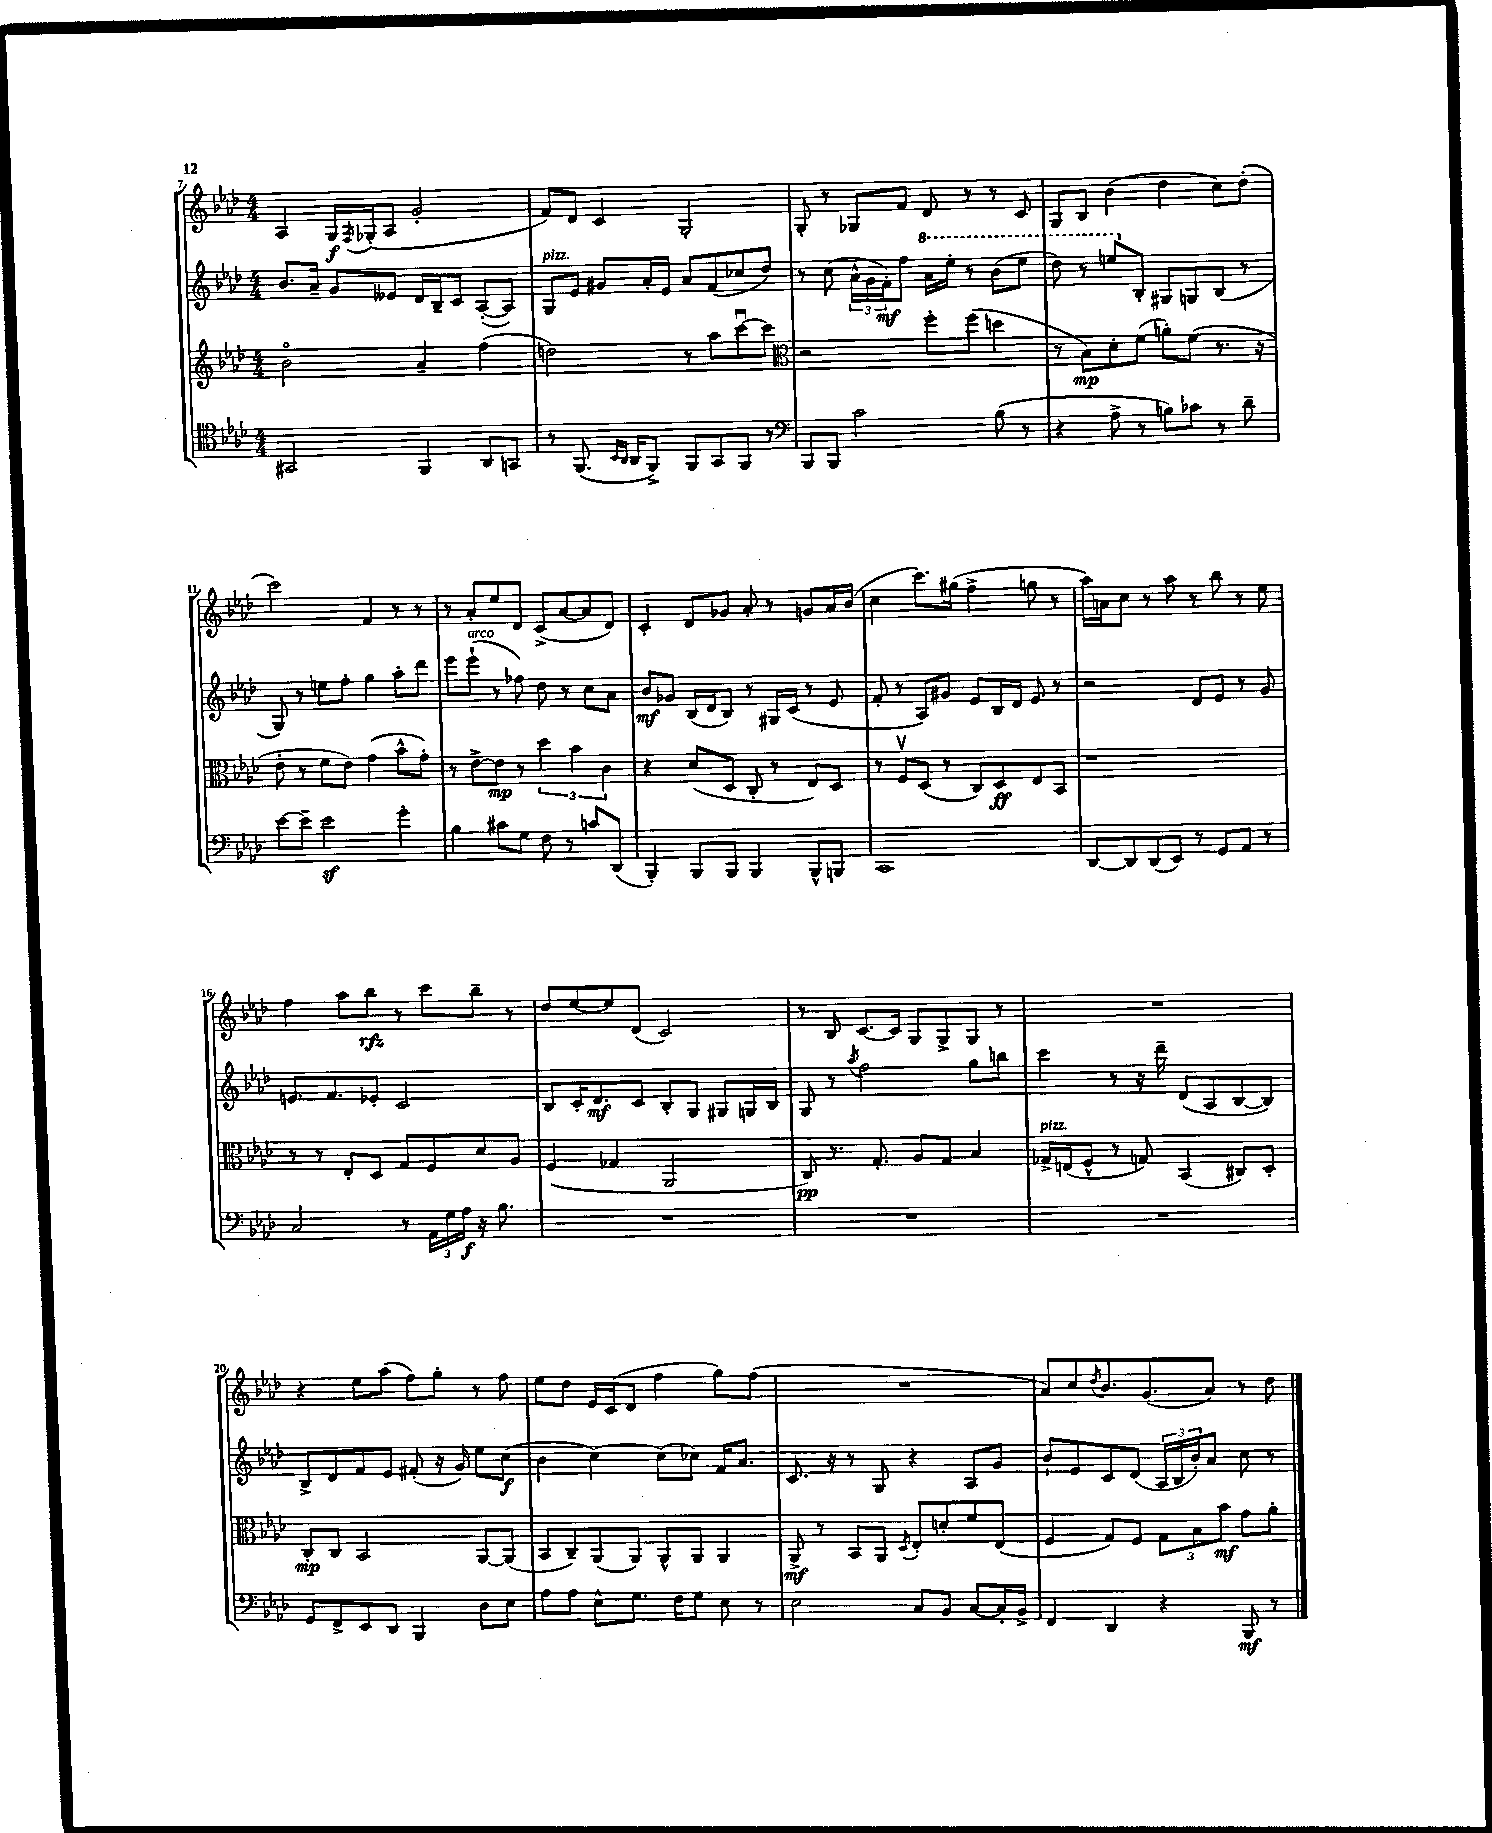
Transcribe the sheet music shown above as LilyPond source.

<<
\new StaffGroup <<
\new Staff = "s0" {
    \clef treble \key aes \major \numericTimeSignature \time 4/4
    aes4 g16\f \acciaccatura { f8 } ges16-.( aes8 g'2-. |
    f'8) des'8 c'4 g2-. |
    g8-. r8 ges8 f'8 des'8 r8 r8 c'8 |
    g8 bes8 bes'4( des''4 c''8) des''8-.( |
    c'''2) f'4 r8 r8 |
    r8 aes'8-. ees''8 des'8 c'8->( aes'8~ aes'8 des'8) |
    c'4-. des'8 ges'8 aes'8-. r8 g'8 aes'16 bes'16( |
    c''4 c'''8.) gis''16( f''4-> g''8 r8 |
    aes''16) a'16 c''8 r8 aes''8 r8 bes''8 r8 ees''8 |
    f''4 aes''8 bes''8\rfz r8 c'''8 bes''8-- r8 |
    des''8 ees''8~ ees''8 des'8( c'2) |
    r8 bes8 c'8.~ c'16 g8 g8-> g8 r8 |
    R1 |
    r4 ees''8 aes''8( f''8) g''8-. r8 f''8 |
    ees''8 des''8 ees'16 c'16( des'8 f''4 g''8) f''8( |
    R1 |
    aes'8) c''8 \acciaccatura { des''8 } bes'8. g'8.( aes'8) r8 des''8 \bar "|." |
}
\new Staff = "s1" {
    \clef treble \key aes \major \numericTimeSignature \time 4/4
    bes'8. aes'16-- g'8 eeses'8 des'16 bes16-- c'8 aes8~-.( aes8) |
    g8^\markup { \italic "pizz." } ees'8 gis'8 aes'16-. ees'16 aes'8 f'8( ces''8 des''8) |
    r8 c''8( \tuplet 3/2 { aes'16-^ g'16 f'16-.\mf) } f''8 \ottava #1 aes''16 ees'''16-. r8 bes''8( ees'''8 |
    des'''8) r8 e'''8 \ottava #0 bes8-. gis8 g8 bes8( r8 |
    g8) r8 e''8 f''8-. g''4 aes''8-. des'''8 |
    ees'''8 ees'''8-!^\markup { \italic "arco" }( r8 fes''8) des''8 r8 c''8 aes'8 |
    bes'8\mf ges'8 bes16( des'16 bes8) r8 gis16 c'16( r8 ees'8 |
    f'8-. r8 aes8) gis'8 ees'8 bes16 des'16 ees'8 r8 |
    r2 des'8 ees'8 r8 g'8 |
    e'8. f'8. ees'8-. c'2 |
    bes8 c'16-. des'8.\mf c'8 bes8-. g8 gis8 g16 bes16 |
    g8 r8 \acciaccatura { aes''8 } f''2 g''8 b''8 |
    c'''4 r8 r16 des'''16-- des'8( aes8 bes8~ bes8) |
    bes8-> des'8 f'8 ees'8 fis'8-.( r16 g'16) ees''8 c''8\f( |
    bes'4 c''4~) c''8( ces''8) f'16 aes'8. |
    c'8. r16 r8 g8 r4 aes8 g'8 |
    bes'8-! ees'8 c'8 des'8( \tuplet 3/2 { aes16 bes16 bes'16-.) } aes'8 c''8 r8 \bar "|." |
}
\new Staff = "s2" {
    \clef treble \key aes \major \numericTimeSignature \time 4/4
    bes'2\flageolet aes'4-- f''4( |
    d''2) r8 aes''8 c'''8~\downbow c'''8 |
    \clef alto r2 f''8-. f''8( d''4 |
    r8 bes8\mp) des'8-. f'8( a'8-.) f'8( r8. r16 |
    ees'8-. r8 f'8 ees'8) g'4( bes'8-^ g'8-.) |
    r8 ees'8~-> ees'8\mp r8 \tuplet 3/2 { des''4 bes'4 c'4 } |
    r4 des'8( des8 c8-. r8 ees8) des8 |
    r8 f8\upbow des8( r8 c8) des8\ff ees8 bes,8 |
    r1 |
    r8 r8 ees8-. des8 g8 f8 des'8 aes8 |
    f4( ges4 aes,2 |
    c8\pp) r8. g8.-. aes8 g8 bes4 |
    ges16->^\markup { \italic "pizz." } e16( f8-^ r8 g8) bes,4( cis8) des8-. |
    c8-.\mp c8 bes,2 aes,8~ aes,8( |
    bes,8 c8--) aes,8( aes,8) aes,8-^ aes,8 aes,4 |
    aes,8->\mf r8 bes,8 aes,8 \acciaccatura { des8 } ees8-. d'8-. f'8 ees8( |
    f4 g8) f8 \tuplet 3/2 { g8 bes8 bes'8\mf } g'8 aes'8-. \bar "|." |
}
\new Staff = "s3" {
    \clef tenor \key aes \major \numericTimeSignature \time 4/4
    gis,2 f,4 aes,8 g,8 |
    r8 f,8.( \grace { bes,16 aes,16 } aes,16 f,8->) f,8 g,8 f,8 r8 |
    \clef bass bes,,8 bes,,8 c'2 bes8( r8 |
    r4 aes8-> r8 b8) ces'8 r8 des'8-- |
    ees'8~ ees'8-- ees'2\sf g'4-. |
    bes4 cis'8 g8 f8 r8 c'8 des,8( |
    bes,,4-.) bes,,8 bes,,8 bes,,4 bes,,8-^ b,,8 |
    c,1 |
    des,8~ des,8 des,8( ees,8) r8 g,8 aes,8 r8 |
    c2 r8 \tuplet 3/2 { aes,16 g16 aes16\f } r16 bes8. |
    R1 |
    R1 |
    R1 |
    g,8 f,8-> ees,8 des,8 bes,,4 des8 ees8 |
    aes8 aes8 ees8-^ g8. f16 g8 ees8 r8 |
    ees2 c8 bes,8 c8~ c16-. bes,16-> |
    f,4 des,4 r4 bes,,8\mf r8 \bar "|." |
}
>>
>>
\layout { \context { \Score currentBarNumber = #7 } }
